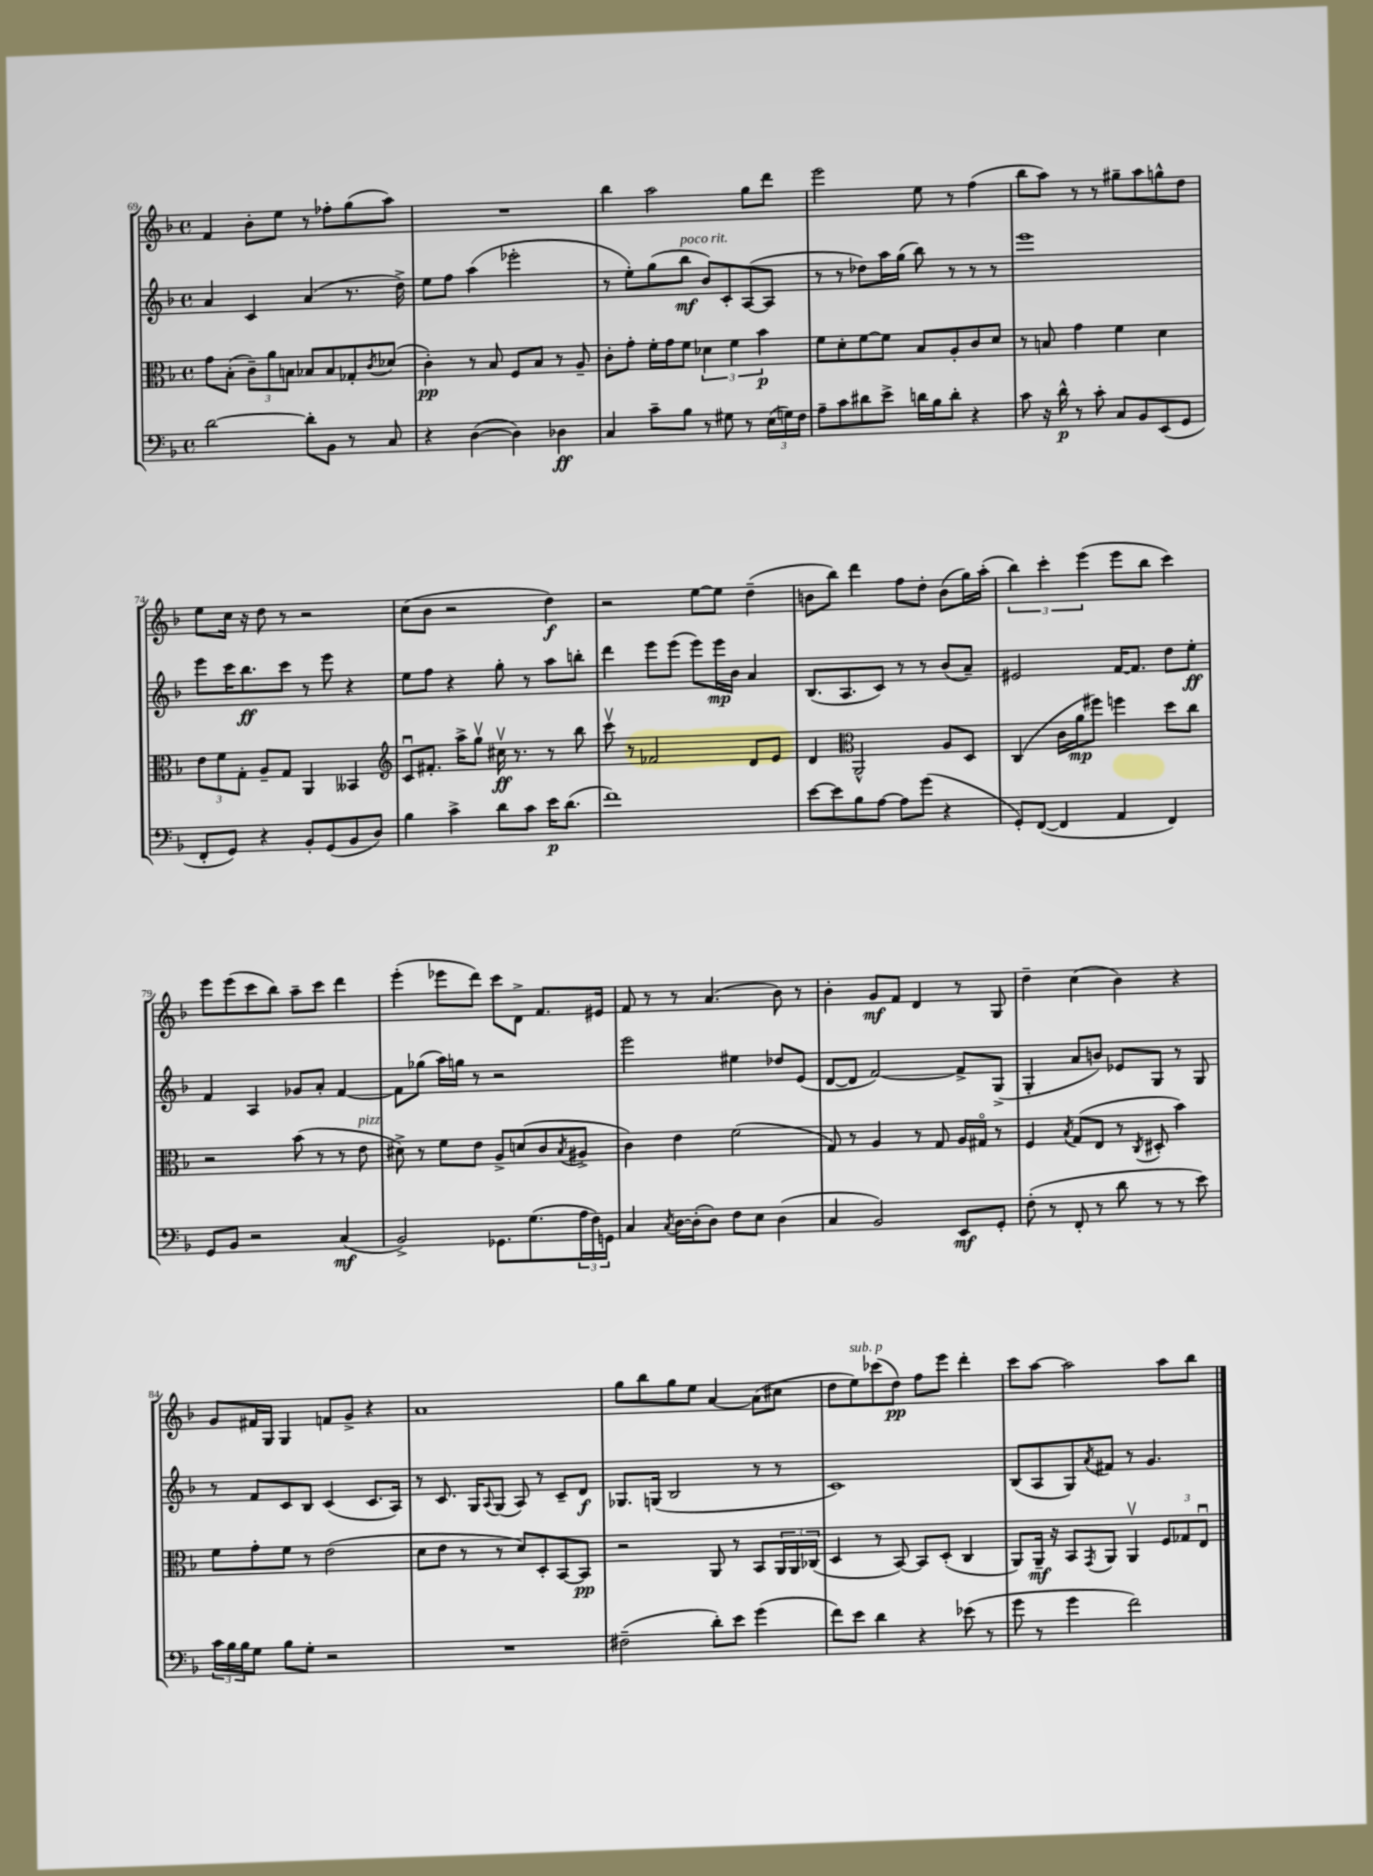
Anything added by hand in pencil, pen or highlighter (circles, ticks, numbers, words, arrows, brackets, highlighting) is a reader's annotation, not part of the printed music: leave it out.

**kern	**dynam	**kern	**dynam	**kern	**dynam	**kern	**dynam
*part4	*part4	*part3	*part3	*part2	*part2	*part1	*part1
*staff4	*staff4	*staff3	*staff3	*staff2	*staff2	*staff1	*staff1
*clefF4	*	*clefC3	*	*clefG2	*	*clefG2	*
*k[b-]	*	*k[b-]	*	*k[b-]	*	*k[b-]	*
*M4/4	*	*M4/4	*	*M4/4	*	*M4/4	*
*met(c)	*	*met(c)	*	*met(c)	*	*met(c)	*
=69	=69	=69	=69	=69	=69	=69	=69
[2d\	.	8g\L	.	4a/	.	4f/	.
.	.	(8B-'\J	.	.	.	.	.
.	.	12c~\L)	.	4c/	.	8b-'\L	.
.	.	12a\	.	.	.	.	.
.	.	.	.	.	.	8ee\J	.
.	.	12Bn\J	.	.	.	.	.
8d'\L]	.	8B-X/L	.	(4a/	.	8r	.
8BB-\J	.	8B-/	.	.	.	8ff-X'\L	.
8r	.	8G-X'/	.	8.r	.	(8gg\	.
.	.	8qc/	.	.	.	.	.
8C/	.	(8d-X/J	.	.	.	8aa\J)	.
.	.	.	.	16dd^\)	.	.	.
=70	=70	=70	=70	=70	=70	=70	=70
4r	.	4c'\)	pp	8ee\L	.	1r	.
.	.	.	.	8ff\J	.	.	.
([4D\	.	8r	.	(4aa\	.	.	.
.	.	8B-/	.	.	.	.	.
4D\])	.	8F/L	.	2eee-X'\	.	.	.
.	.	8B-/J	.	.	.	.	.
4D-X\	ff	8r	.	.	.	.	.
.	.	8A~/	.	.	.	.	.
=71	=71	=71	=71	=71	=71	=71	=71
4C/	.	8c'\L	.	8r	.	4bb-\	.
.	.	8g'\J	.	8ee'\L)	.	.	.
8c~\L	.	16f'\LL	.	(8gg\	.	2aa\	.
.	.	16g\J	.	.	.	.	.
!	!	!	!	!LO:TX:a:i:t=poco rit.	!	!	!
8B-\J	.	8f\J	.	8bb-\J	mf	.	.
8r	.	6d-X\	.	8b-/L)	.	.	.
8G#X\	.	.	.	8c'/	.	.	.
.	.	6f\	.	.	.	.	.
8r	.	.	.	([8A/	.	8gg\L	.
.	.	6b-\	p	.	.	.	.
(24E\LL	.	.	.	8A/J]	.	8ddd\J	.
24Gn\)	.	.	.	.	.	.	.
24F\JJ	.	.	.	.	.	.	.
=72	=72	=72	=72	=72	=72	=72	=72
8A~\L	.	8f\L	.	8r	.	2eee\	.
8c\	.	8d'\	.	8r	.	.	.
8d#X\	.	[8f\	.	8dd-X\L)	.	.	.
8e^\J	.	8f\J]	.	16aa\L	.	.	.
.	.	.	.	(16gg\JJ	.	.	.
16dn\LL	.	8B-/L	.	8bb-\)	.	8ee\	.
16B-\J	.	.	.	.	.	.	.
8d'\J	.	8A'/	.	8r	.	8r	.
4r	.	8c/	.	8r	.	(4ff\	.
.	.	8d/J	.	8r	.	.	.
=73	=73	=73	=73	=73	=73	=73	=73
8c\	.	8r	.	1eee	.	8bb-\L	.
16r	.	8Bn/	.	.	.	8aa\J)	.
16d^^\	p	.	.	.	.	.	.
8r	.	4g\	.	.	.	8r	.
8c'\	.	.	.	.	.	8r	.
8C/L	.	4f\	.	.	.	8gg#X~\L	.
8BB-/	.	.	.	.	.	8aa\	.
(8EE/	.	4d\	.	.	.	8ggn^^\	.
8GG/J	.	.	.	.	.	8dd\J	.
!!LO:LB:g=z
=74	=74	=74	=74	=74	=74	=74	=74
8FF'/L	.	12e\L	.	8eee\L	.	8ee\L	.
.	.	12f\	.	.	.	.	.
8GG/J)	.	.	.	16ccc\K	.	16cc\Jk	.
.	.	12G'\J	.	.	.	.	.
.	.	.	.	8.bb-\	ff	16r	.
4r	.	8A~/L	.	.	.	8dd\	.
.	.	8G/J	.	8ccc\J	.	8r	.
8BB-'/L	.	4AA/	.	8r	.	2r	.
(8GG/	.	.	.	8eee\	.	.	.
8BB-/	.	4BB--X/	.	4r	.	.	.
8D/J)	.	.	.	.	.	.	.
=75	=75	=75	=75	=75	=75	=75	=75
*	*	*clefG2	*	*	*	*	*
4B-\	.	8cu/L	.	8ee\L	.	(8cc\L	.
.	.	8.f#X'/J	.	8ff\J	.	8b-\J	.
4c^\	.	.	.	4r	.	2r	.
.	.	16aa^\KL	.	.	.	.	.
.	.	8ggv\J	.	.	.	.	.
8d\L	.	16cc#Xv\	ff	8gg'\	.	.	.
.	.	8.r	.	.	.	.	.
8c\J	.	.	.	8r	.	.	.
16e\KL	p	8r	.	8aa\L	.	4dd\)	f
(8.d\J	.	.	.	.	.	.	.
.	.	8bb-\	.	8bbn'\J	.	.	.
=76	=76	=76	=76	=76	=76	=76	=76
1f)	.	8cccv\	.	4ddd\	.	2r	.
.	.	8r	.	.	.	.	.
.	.	2f-X/	.	8eee\L	.	.	.
.	.	.	.	(8eee\J	.	.	.
.	.	.	.	8eee\L)	.	[8ee\L	.
.	.	.	.	16eee\L	mp	8ee\J]	.
.	.	.	.	16b-\JJ	.	.	.
.	.	8d/L	.	4a/	.	(4dd~\	.
.	.	8e/J	.	.	.	.	.
=77	=77	=77	=77	=77	=77	=77	=77
[8e\L	.	4d/	.	(8.B-/L	.	8bn\L	.
8e\]	.	.	.	.	.	8bb-\J)	.
.	.	.	.	8.A/	.	.	.
*	*	*clefC3	*	*	*	*	*
8B-\	.	2AA^^/	.	.	.	4ddd\	.
[8A\J	.	.	.	8c/J)	.	.	.
8A\L]	.	.	.	8r	.	8ff\L	.
(8g\J	.	.	.	8r	.	8dd'\J	.
4r	.	8A/L	.	(8b-/L	.	(8b\L	.
.	.	8D/J	.	8a~/J)	.	16gg\L)	.
.	.	.	.	.	.	(16aa'\JJ	.
=78	=78	=78	=78	=78	=78	=78	=78
8GG'/L)	.	(4C/	.	2e#X/	.	6bb-\)	.
([8FF/J	.	.	.	.	.	.	.
.	.	.	.	.	.	6ccc'\	.
4FF/]	.	16c\LL	.	.	.	.	.
.	.	16a\J	mp	.	.	.	.
.	.	.	.	.	.	(6eee\	.
.	.	8ff#X\J)	.	.	.	.	.
4AA/	.	4ffn\	.	[16f/KL	.	8eee\L	.
.	.	.	.	8.f/J]	.	.	.
.	.	.	.	.	.	8bb-\J	.
4FF/)	.	8dd\L	.	8dd\L	.	4ccc\)	.
.	.	8cc\J	.	8ee'\J	ff	.	.
!!LO:LB:g=z
=79	=79	=79	=79	=79	=79	=79	=79
8GG/L	.	2r	.	4f/	.	8eee\L	.
8BB-/J	.	.	.	.	.	(8eee\	.
2r	.	.	.	4A/	.	8ccc\	.
.	.	.	.	.	.	8bb-\J)	.
.	.	(8b-\	.	8g-X/L	.	8aa~\L	.
.	.	8r	.	8a'/J	.	8ccc\J	.
(4C/	mf	8r	.	[4f/	.	4ddd\	.
!	!	!LO:TX:a:i:t=pizz.	!	!	!	!	!
.	.	8e\	.	.	.	.	.
=80	=80	=80	=80	=80	=80	=80	=80
2BB-^/)	.	8d#X^\)	.	8f\L]	.	(4eee'\	.
.	.	8r	.	(8gg-X\J	.	.	.
.	.	8f\L	.	16aa\LL)	.	8eee-X\L	.
.	.	.	.	16ggn\JJ	.	.	.
.	.	8e\J	.	8r	.	8ddd\J)	.
8.GG-X\L	.	8A^/L	.	2r	.	8ccc\L	.
.	.	(8dn/	.	.	.	8d^\J	.
(8.G\	.	.	.	.	.	.	.
.	.	8c/	.	.	.	8.f/L	.
.	.	8qB-/	.	.	.	.	.
24A\L	.	8A#X^/J	.	.	.	.	.
24F\)	.	.	.	.	.	.	.
.	.	.	.	.	.	16e#X/Jk	.
24GGn\JJ	.	.	.	.	.	.	.
=81	=81	=81	=81	=81	=81	=81	=81
4C/	.	4c\)	.	2eee\	.	8f/	.
.	.	.	.	.	.	8r	.
8qC/	.	.	.	.	.	.	.
[16D\LL	.	4e\	.	.	.	8r	.
(16D'\J]	.	.	.	.	.	.	.
8D\J)	.	.	.	.	.	(4.a/	.
8F\L	.	(2f\	.	4ee#X\	.	.	.
8E\J	.	.	.	.	.	.	.
(4D\	.	.	.	8dd-X/L	.	8b-\)	.
.	.	.	.	(8e/J	.	8r	.
=82	=82	=82	=82	=82	=82	=82	=82
4C/	.	8G/)	.	[8d/L	.	4b-'\	.
.	.	8r	.	8d/J]	.	.	.
2BB-/)	.	4A/	.	[2f/)	.	8g/L	mf
.	.	.	.	.	.	8f/J	.
.	.	8r	.	.	.	4d/	.
.	.	8G/	.	.	.	.	.
8EE/L	mf	16A/LL	.	8f^/L]	.	8r	.
.	.	16G#X/JJ	.	.	.	.	.
8GG'/J	.	8r	.	(8G^/J	.	8G/	.
=83	=83	=83	=83	=83	=83	=83	=83
(8F'\	.	4F/	.	4G'/	.	4dd~\	.
8r	.	.	.	.	.	.	.
.	.	8qB-/	.	.	.	.	.
8FF'/	.	(8G/L	.	8a/L	.	(4cc\	.
8r	.	8E/J	.	8bn/J)	.	.	.
8d\	.	8r	.	8e-X/L	.	4b-\)	.
.	.	8qC/	.	.	.	.	.
8r	.	8D#X'/	.	8G/J	.	.	.
8r	.	4b-\)	.	8r	.	4r	.
8e\)	.	.	.	8G/	.	.	.
!!LO:LB:g=z
=84	=84	=84	=84	=84	=84	=84	=84
24c\LL	.	8f\L	.	8r	.	8g/L	.
24B-\	.	.	.	.	.	.	.
24B-\J	.	.	.	.	.	.	.
8G\J	.	8g'\	.	8f/L	.	16f#X/L	.
.	.	.	.	.	.	16G/JJ	.
8B-\L	.	8f\J	.	8c/	.	4G/	.
8G'\J	.	8r	.	8B-/J	.	.	.
2r	.	(2e\	.	(4c/	.	8fn/L	.
.	.	.	.	.	.	8g^/J	.
.	.	.	.	8.c/L	.	4r	.
.	.	.	.	16A/Jk)	.	.	.
=85	=85	=85	=85	=85	=85	=85	=85
1r	.	8d\L	.	8r	.	1a	.
.	.	8e\J	.	8.c/	.	.	.
.	.	8r	.	.	.	.	.
.	.	.	.	16G/KL	.	.	.
.	.	.	.	8qqA/	.	.	.
.	.	8r	.	(8G/J	.	.	.
.	.	8d/L)	.	8A/)	.	.	.
.	.	8D'/	.	8r	.	.	.
.	.	[8BB-/	.	8c~/L	.	.	.
.	.	8BB-/J]	pp	8d/J	f	.	.
=86	=86	=86	=86	=86	=86	=86	=86
(2F#X~\	.	2r	.	8.G-X/L	.	8gg\L	.
.	.	.	.	.	.	8bb-\	.
.	.	.	.	(16Gn/Jk	.	.	.
.	.	.	.	2B-/	.	8gg\	.
.	.	.	.	.	.	8ee\J	.
8d'\L)	.	8AA/	.	.	.	[4a/	.
8e\J	.	8r	.	.	.	.	.
(4g\	.	8BB-/L	.	8r	.	(8a\L]	.
.	.	24AA/L	.	8r	.	8cc#X\J	.
.	.	24AA/	.	.	.	.	.
.	.	(24C-X/JJ	.	.	.	.	.
=87	=87	=87	=87	=87	=87	=87	=87
8f\L)	.	4D/	.	1c)	.	8dd\L	.
!	!	!	!	!	!	!LO:TX:a:i:t=sub. p	!
8e\J	.	.	.	.	.	8ee\)	.
4d\	.	8r	.	.	.	(8ccc-X\	.
.	.	[8BB-/)	.	.	.	8dd\J)	pp
4r	.	8BB-/L]	.	.	.	8ff\L	.
.	.	(8D'/J	.	.	.	8eee\J	.
(8e-X\	.	4C/	.	.	.	4ddd'\	.
8r	.	.	.	.	.	.	.
=88	=88	=88	=88	=88	=88	=88	=88
8g\	.	8AA/L)	.	(8B-/L	.	8ccc\L	.
8r	.	16AA~/Jk	mf	8A/	.	[8aa\J	.
.	.	16r	.	.	.	.	.
4g\	.	8BB-/L	.	8G/)	.	2aa\]	.
.	.	8qGG/	.	8qa/	.	.	.
.	.	8AA/J	.	8f#X/J	.	.	.
2f\)	.	4AAv/	.	8r	.	.	.
.	.	.	.	4.g/	.	.	.
.	.	12F/L	.	.	.	8aa\L	.
.	.	12G-X/	.	.	.	.	.
.	.	.	.	.	.	8bb-\J	.
.	.	12Eu/J	.	.	.	.	.
==	==	==	==	==	==	==	==
*-	*-	*-	*-	*-	*-	*-	*-
